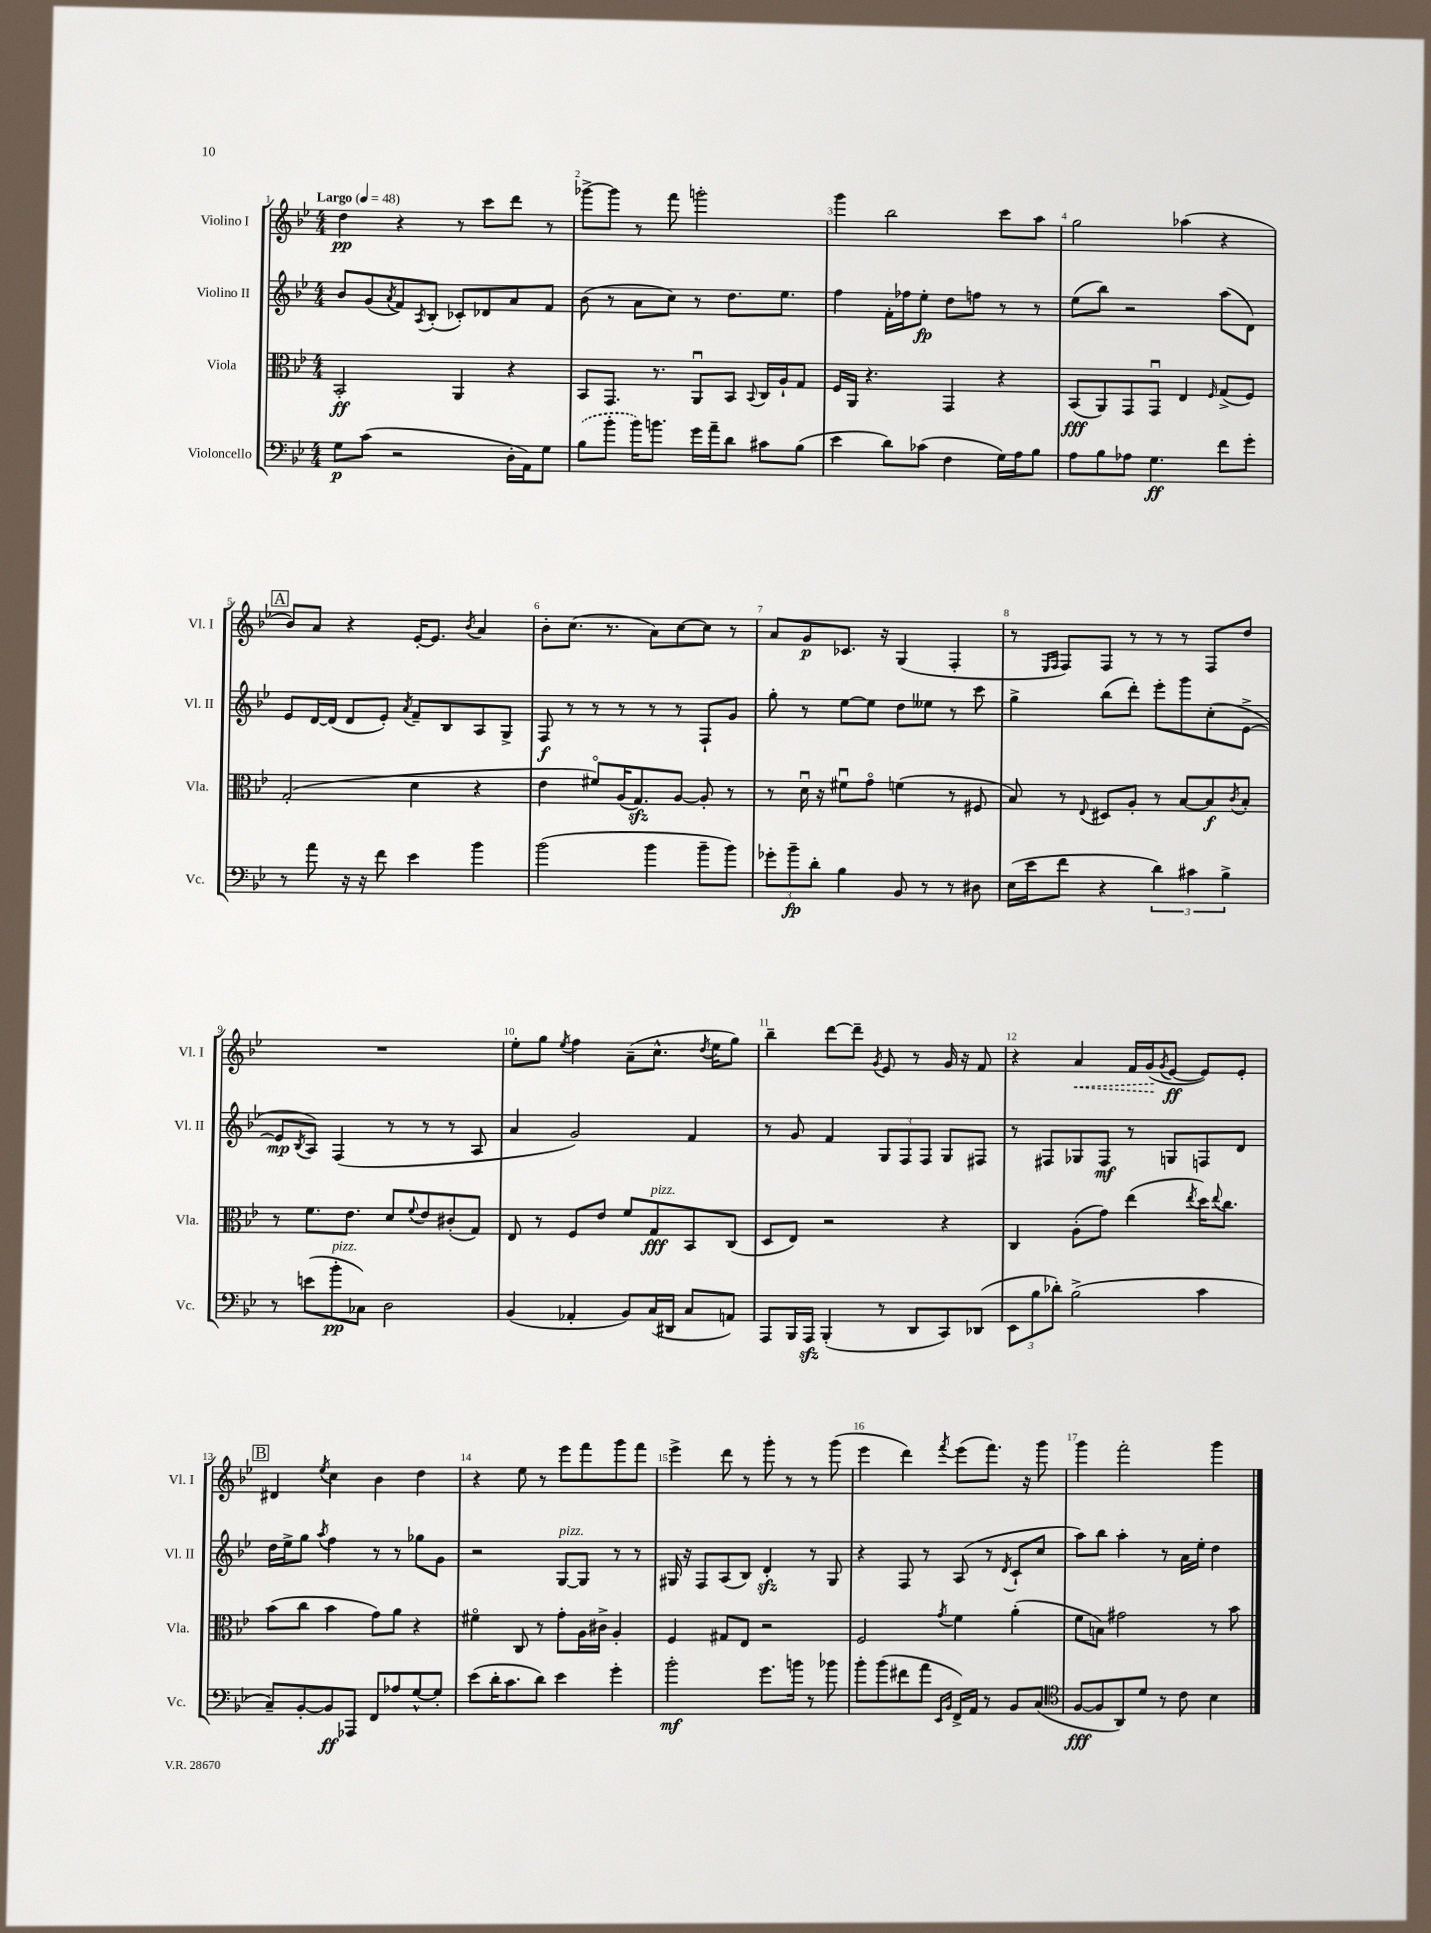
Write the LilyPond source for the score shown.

<<
\new StaffGroup <<
\new Staff = "s0" \with { instrumentName = "Violino I" shortInstrumentName = "Vl. I" } {
    \clef treble \key bes \major \numericTimeSignature \time 4/4 \tempo "Largo" 4 = 48
    d''4\pp r4 r8 c'''8 d'''8 r8 |
    ges'''8~-> ges'''8 r8 f'''8 g'''2-. |
    g'''4 bes''2 c'''8 a''8 |
    g''2 aes''4( r4 |
    \mark \markup { \box "A" } bes'8) a'8 r4 ees'16~-. ees'8. \acciaccatura { bes'8 } a'4 |
    bes'8-. c''8.( r8. a'8) c''8~ c''8 r8 |
    a'8 g'8\p ces'8. r16 g4( f4-. |
    r8 \grace { ees16 f16 } f8) f8 r8 r8 r8 f8 d''8 |
    R1 |
    ees''8-. g''8 \acciaccatura { ees''8 } f''4 a'8--( c''8.-^ \acciaccatura { d''8 } ees''16 g''8) |
    bes''4-- d'''8~ d'''8-- \acciaccatura { g'8 } ees'8 r8 g'16 r16 f'8 |
    r4 \once \override Hairpin.style = #'dashed-line a'4\< f'16 g'16\!( \acciaccatura { g'8 } ees'8~\ff ees'8) ees'8-. |
    \mark \markup { \box "B" } dis'4 \acciaccatura { ees''8 } c''4 bes'4 d''4 |
    r4 ees''8 r8 ees'''8 f'''8 g'''8 f'''8 |
    ees'''4-> d'''8 r8 g'''8-. r8 r8 g'''8( |
    ees'''4 d'''4) \acciaccatura { f'''8 } ees'''8( f'''8.) r16 g'''8 |
    g'''4 f'''2-. g'''4 \bar "|." |
}
\new Staff = "s1" \with { instrumentName = "Violino II" shortInstrumentName = "Vl. II" } {
    \clef treble \key bes \major \numericTimeSignature \time 4/4
    bes'8 g'8( \acciaccatura { a'8 } f'8) \acciaccatura { a8 } bes8-.( ces'8-.) des'8 a'8 f'8 |
    bes'8( r8 a'8 c''8) r8 d''8. ees''8. |
    f''4 f'16-. fes''16 ees''8-.\fp d''8 f''8 r8 r8 |
    ees''8( bes''8) r2 a''8( d'8) |
    \mark \markup { \box "A" } ees'8 d'16~ d'16( d'8 ees'8-.) \acciaccatura { a'8 } f'8-- bes8 a8 g8-> |
    f8\f r8 r8 r8 r8 r8 f8-! g'8 |
    g''8-. r8 ees''8~ ees''8 d''8 eeses''8 r8 c'''8 |
    g''4-> bes''8( d'''8-.) ees'''8-. g'''8 c''8-.( ees'8~-> |
    ees'8\mp \acciaccatura { bes8 } a8) f4( r8 r8 r8 a8 |
    a'4 g'2) f'4 |
    r8 g'8 f'4 \tuplet 3/2 { g8 f8 f8 } g8 fis8 |
    r8 fis8 ges8 fis8\mf r8 g8 f8 d'8 |
    \mark \markup { \box "B" } d''16 ees''16-> g''8 \acciaccatura { a''8 } f''4 r8 r8 ges''8 g'8 |
    r2 g8~^\markup { \italic "pizz." } g8 r8 r8 |
    gis16 r16 f8 a8( bes8) d'4-.\sfz r8 gis8 |
    r4 f8 r8 a8( r8 \acciaccatura { d'8 } c'8-! c''8 |
    a''8) bes''8 a''4-. r8 a'16 ees''16-. d''4 \bar "|." |
}
\new Staff = "s2" \with { instrumentName = "Viola" shortInstrumentName = "Vla." } {
    \clef alto \key bes \major \numericTimeSignature \time 4/4
    bes,2-.\ff a,4 r4 |
    bes,8 g,8. r8. a,8\downbow bes,8 \appoggiatura { bes,8 } c16 a16-! g8 |
    f16 a,16 r4. g,4 r4 |
    bes,8\fff( a,8) g,8 g,8\downbow ees4 \grace { f16 } g8->( f8) |
    \mark \markup { \box "A" } g2-.( d'4 r4 |
    ees'4 fis'8\flageolet) a16( g8.\sfz) a8~ a8-. r8 |
    r8 d'16\downbow r16 fis'8\downbow g'8\flageolet f'4( r8 fis8 |
    bes8) r8 \appoggiatura { ees8 } dis8 a8-. r8 bes8~ bes8\f \acciaccatura { c'8 } bes8-. |
    r8 f'8. ees'8. d'8 \appoggiatura { f'8 } ees'8 cis'8-.( g8) |
    ees8 r8 f8 ees'8 f'8 g8\fff^\markup { \italic "pizz." } bes,8 c8( |
    d8 ees8) r2 r4 |
    c4 a8-.( g'8) ees''4( \acciaccatura { ees''8 } d''16) \appoggiatura { ees''8 } c''8. |
    \mark \markup { \box "B" } bes'8( c''8 bes'4 g'8) a'8 r4 |
    fis'4\flageolet c8 r8 g'8-. a16 cis'16-> a4-. |
    f4 gis8 ees8 r2 |
    f2 \acciaccatura { g'8 } f'4 a'4-.( |
    f'8 b8) gis'2 r8 bes'8 \bar "|." |
}
\new Staff = "s3" \with { instrumentName = "Violoncello" shortInstrumentName = "Vc." } {
    \clef bass \key bes \major \numericTimeSignature \time 4/4
    g8\p c'8( r2 d16-. a,16) g8 |
    \once \slurDashed bes8( bes'8-. bes'16) b'8. g'16 a'16-- d'8 cis'8 bes8( |
    ees'4 d'8) ces'8( f4 g16) a16 bes8 |
    a8 bes8 aes8 g4.\ff f'8 g'8-. |
    \mark \markup { \box "A" } r8 a'8 r16 r16 f'8 ees'4 bes'4 |
    bes'2( bes'4 bes'8-- bes'8) |
    \tuplet 3/2 { ges'8-. bes'8--\fp d'8-. } bes4 bes,8 r8 r8 dis8 |
    ees16( ees'16 f'8 r4 \tuplet 3/2 { d'4) cis'4 bes4-> } |
    r8 e'8( bes'8-.\pp^\markup { \italic "pizz." } ces8) d2 |
    bes,4( aes,4-. bes,8) c16( dis,16 c8 a,8) |
    a,,8 bes,,16 a,,16\sfz bes,,4-.( r8 d,8 c,8) des,8( |
    \tuplet 3/2 { ees,8 bes8 des'8-.) } bes2->( c'4 |
    \mark \markup { \box "B" } c8--) bes,8~-. bes,8\ff aes,,8 f,8 aes8 g8~-^ g8-. |
    ees'8( d'16-. c'8. d'8) ees'4 g'4-. |
    bes'2-.\mf g'8. b'16 r8 bes'8 |
    bes'8-. bes'8( fis'8 a'8 \grace { ees,16 bes,16 } f,16->) a,16 r8 bes,8 c8( |
    \clef tenor f8~\fff f8 a,8) d'8 r8 c'8 bes4 \bar "|." |
}
>>
>>
\layout { \context { \Score \override BarNumber.break-visibility = ##(#f #t #t) barNumberVisibility = #all-bar-numbers-visible } }
